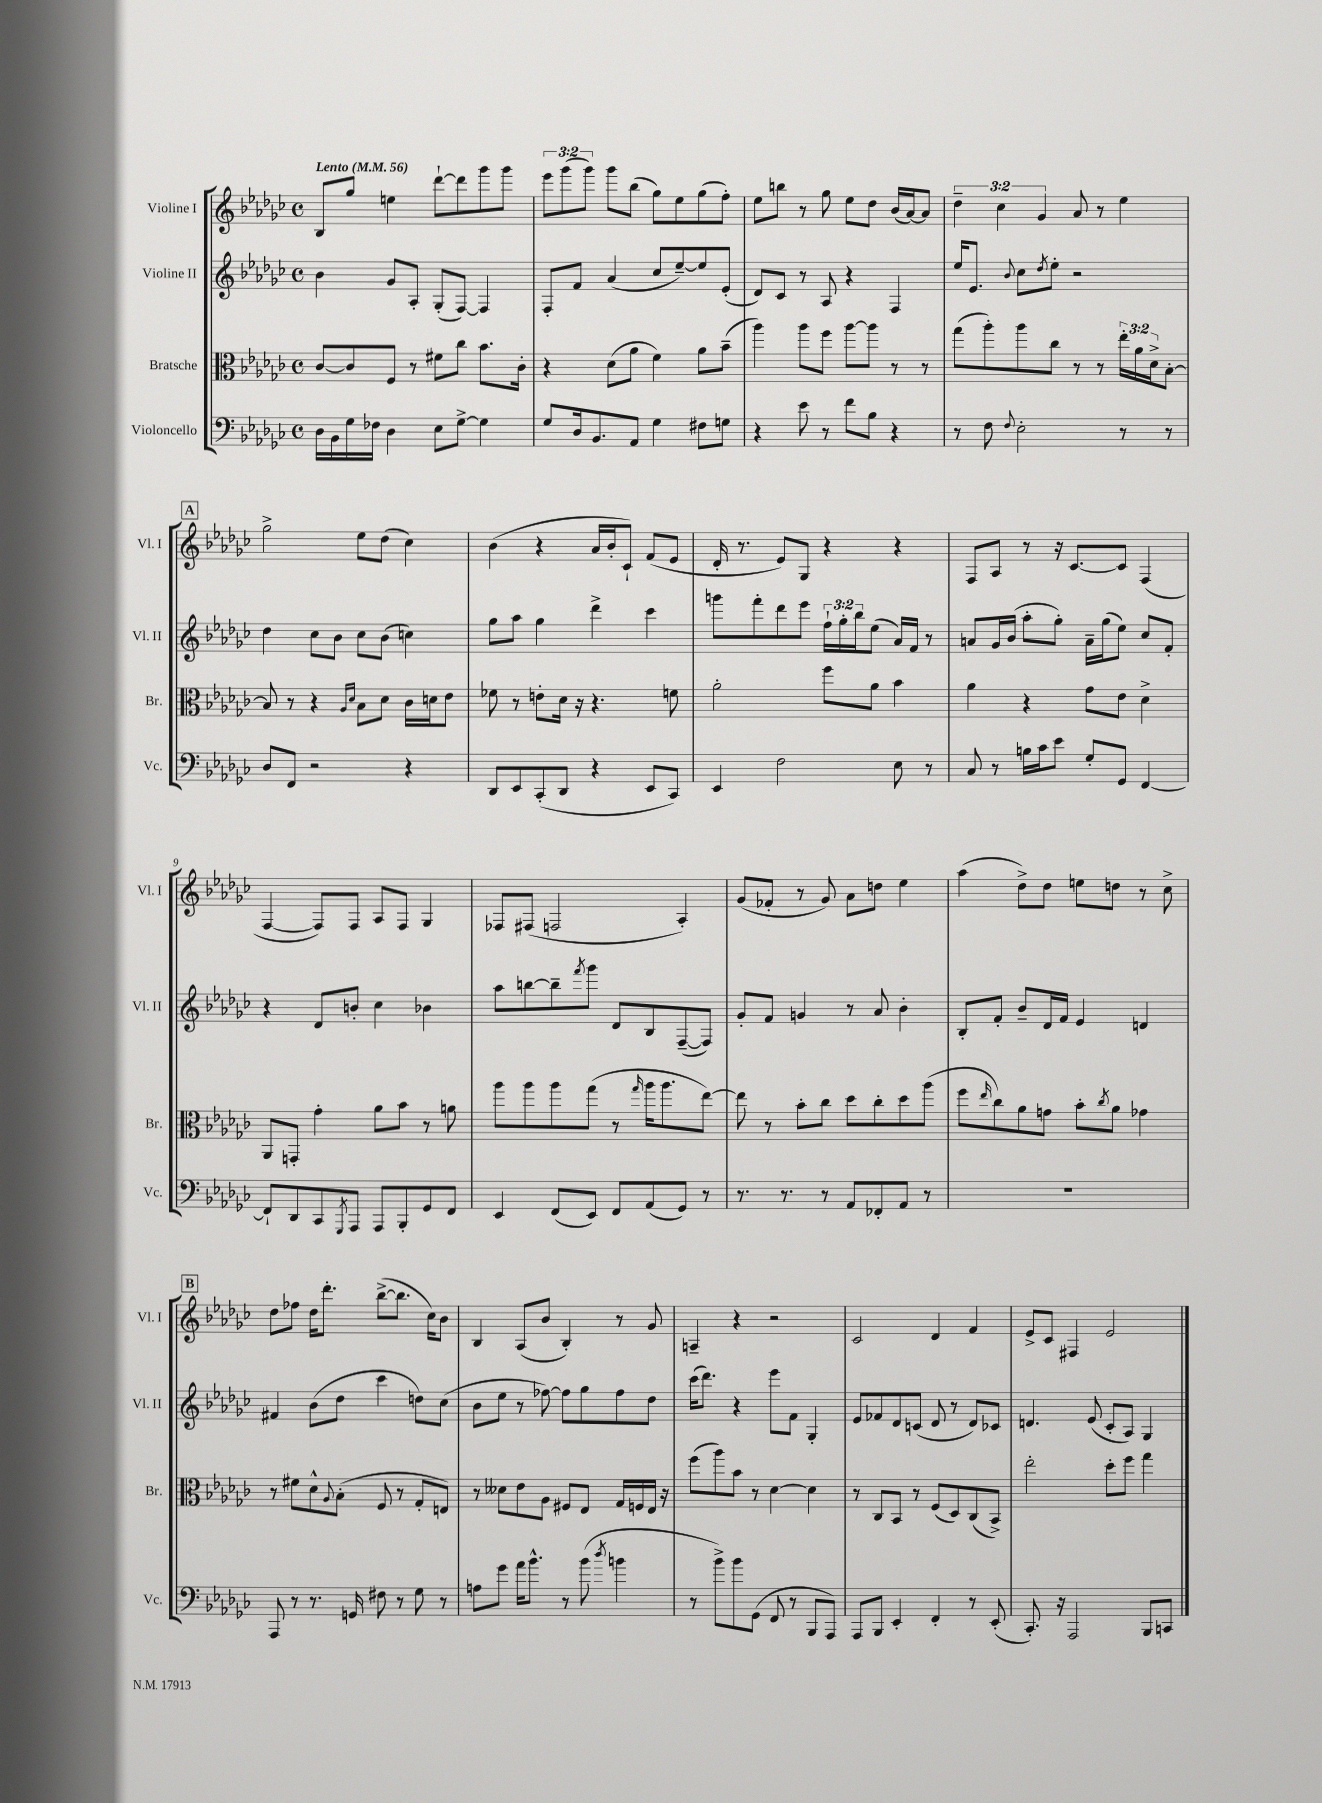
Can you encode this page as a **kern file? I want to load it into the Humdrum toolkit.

**kern	**kern	**kern	**kern
*staff4	*staff3	*staff2	*staff1
*clefF4	*clefC3	*clefG2	*clefG2
*k[b-e-a-d-g-c-]	*k[b-e-a-d-g-c-]	*k[b-e-a-d-g-c-]	*k[b-e-a-d-g-c-]
*M4/4	*M4/4	*M4/4	*M4/4
*met(c)	*met(c)	*met(c)	*met(c)
*MM56	*MM56	*MM56	*MM56
16D-	[8c-	4b-	8B-
16BB-	.	.	.
16G-	8c-]	.	8gg-
16F-	.	.	.
4D-	8F	8g-	4ee
.	8r	8A-'	.
8E-	8f#	(8G-'	[8ddd-`
[8G-^	8cc-	[8F)	8ddd-]
4G-]	8.b-	4F]	8ggg-
.	.	.	8ggg-
.	16c-'	.	.
=	=	=	=
8G-	4r	8F'	12eee-
.	.	.	(12ggg-
16D-	.	8f	.
.	.	.	12ggg-)
8.BB-	.	.	.
.	(8d-	(4a-	8ggg-
8AA-	8a-	.	(8bb-
4G-	4f)	8cc-	8gg-)
.	.	[8ee-~)	8ee-
8F#	8a-	8ee-]	(8gg-
8G	(8b-~	(8e-'	8ff')
=	=	=	=
4r	4aa-)	8d-)	8ee-
.	.	8c-	8bb
8e-	8aa-	8r	8r
8r	8ff	8A-	8gg-
8f	[8aa-	4r	8ee-
8B-	8aa-]	.	8dd-
4r	8r	4F	(16b-
.	.	.	[16a-)
.	8r	.	8a-]
=	=	=	=
8r	(8gg-	16ee-	6dd-~
.	.	8.e-	.
8F	8aa-')	.	.
.	.	.	6cc-
8qqF	.	8qqb-	.
2E-'	8aa-	8cc-	.
.	.	.	6g-
.	.	8qdd-	.
.	8cc-	8ee-'	.
.	8r	2r	8a-
.	8r	.	8r
8r	24ee-'	.	4ee-
.	24a-	.	.
.	24d-^	.	.
8r	[8B-'	.	.
=	=	=	=
8D-	8B-]	4dd-	2gg-^
8FF	8r	.	.
2r	4r	8cc-	.
.	.	8b-	.
.	16qqA-	.	.
.	16qqd-	.	.
.	8B-	8cc-	8ee-
.	8d-	(8b-	(8dd-
4r	16c-	4cc)	4cc-)
.	16d	.	.
.	8e-	.	.
=	=	=	=
8DD-	8f-	8gg-	(4b-
8EE-	8r	8aa-	.
(8CC-'	8e'	4gg-	4r
8DD-	16d-	.	.
.	16r	.	.
4r	4.r	4ddd-^	16a-
.	.	.	16b-'
.	.	.	8c-`)
8EE-	.	4ccc-	(8f
8CC-)	8f	.	8e-
=	=	=	=
4EE-	2a-'	8ggg	16d-'
.	.	.	8.r
.	.	8fff'	.
2F	.	8ddd-	8e-)
.	.	8eee-	8G-
.	8ff	24ff`	4r
.	.	24gg-'	.
.	.	24bb-	.
.	8a-	(8ee-	.
8E-	4b-	16a-)	4r
.	.	16f	.
8r	.	8r	.
=	=	=	=
8C-	4a-	8a	8F
8r	.	16g-	8A-
.	.	(16b-	.
16B	4r	8aa-'	8r
16c-	.	.	.
8e-	.	8gg-')	16r
.	.	.	[8.c-
8G-'	8g-	16a~	.
.	.	(16gg-	.
8GG-	8e-	8ee-)	8c-]
[4FF	4d-^	8cc-	(4F
.	.	8f'	.
=	=	=	=
8FF`]	8AA-	4r	[4F
8DD-	8GG'	.	.
8CC-	4g-'	8d-	8F])
8qGGG-	.	.	.
8AAA-	.	8b'	8F
8AAA-	8a-	4cc-	8A-
8BBB-'	8b-	.	8F
8GG-	8r	4b-	4G-
8FF	8a	.	.
=	=	=	=
4EE-	8aa-	8aa-	8F-
.	8aa-	[8bb	(8F#
(8FF	8aa-	8bb~]	2F
.	.	8qfff	.
8EE-)	(8gg-	8ggg-	.
8FF	8r	8d-	.
.	16qqgg-	.	.
(8AA-	16aa-	8B-	.
.	8.aa-	.	.
8GG-)	.	([8F~	4A-')
8r	[8ee-)	8F])	.
=	=	=	=
8.r	8ee-]	8g-'	(8g-
.	8r	8f	8f-'
8.r	.	.	.
.	8b-'	4g	8r
8r	8cc-	.	8g-)
8AA-	8dd-	8r	8a-
8FF-'	8cc-'	8a-	8dd
8AA-	8dd-	4b-'	4ee-
8r	(8aa-	.	.
=	=	=	=
1r	8ff	8B-'	(4aa-
.	16qqee-	.	.
.	8cc-)	8f'	.
.	8a-	8b-~	8dd-^)
.	8g	16d-	8dd-
.	.	16f	.
.	8b-'	4e-	8ee
.	8qcc-	.	.
.	8a-	.	8dd
.	4g-	4d	8r
.	.	.	8cc-^
=	=	=	=
8AAA-	8r	4f#	8dd-
8r	8f#	.	8ff-
8.r	8d-^^	(8b-	16dd-
.	.	.	8.ddd-'
.	8qqA-	.	.
.	(8B-'	8dd-	.
16GG	.	.	.
8F#	8F	4ccc-	([8bb-^
8r	8r	.	8.bb-]
8G-	8G-'	8dd)	.
.	.	.	16cc-)
8r	8E)	(8cc-	8b-
=	=	=	=
8A	8r	8b-	4B-
8g-	8d--	8ee-	.
16a-	8e-	8r	(8A-
8.b-^^	.	.	.
.	8A-	[8ff-)	8b-
8r	8F#	8ff-]	4B-')
(8b-	8E-	8gg-	.
8qdd-	.	.	.
4b	16G-	8ff-	8r
.	16F	.	.
.	16E-	8dd-	8g-
.	16r	.	.
=	=	=	=
8r	(8ff	(16ccc-	4A~
.	.	8.ddd-)	.
8b-^)	8aa-)	.	.
8b-	8b-	4r	4r
(8GG-	8r	.	.
8FF	[4d-	8eee-	2r
8r	.	8f	.
8BBB-	4d-]	4G-'	.
8AAA-)	.	.	.
=	=	=	=
8AAA-	8r	8e-	2c-
8BBB-	8C-	8f-	.
4EE-'	8BB-	8d-	.
.	8r	(8c	.
4FF'	(8F	8d-	4d-
.	8D-)	8r	.
8r	(8C-	8d-)	4f
(8EE-'	8BB-^)	8c-	.
=	=	=	=
8.CC-')	2ee-'	4.d	8e-^
.	.	.	8c-
16r	.	.	.
2AAA-	.	.	4F#
.	.	(8e-	.
.	8dd-'	8c-'	2e-
.	8ff	8A-)	.
8BBB-	4gg-	4G-	.
8CC	.	.	.
==	==	==	==
*-	*-	*-	*-
